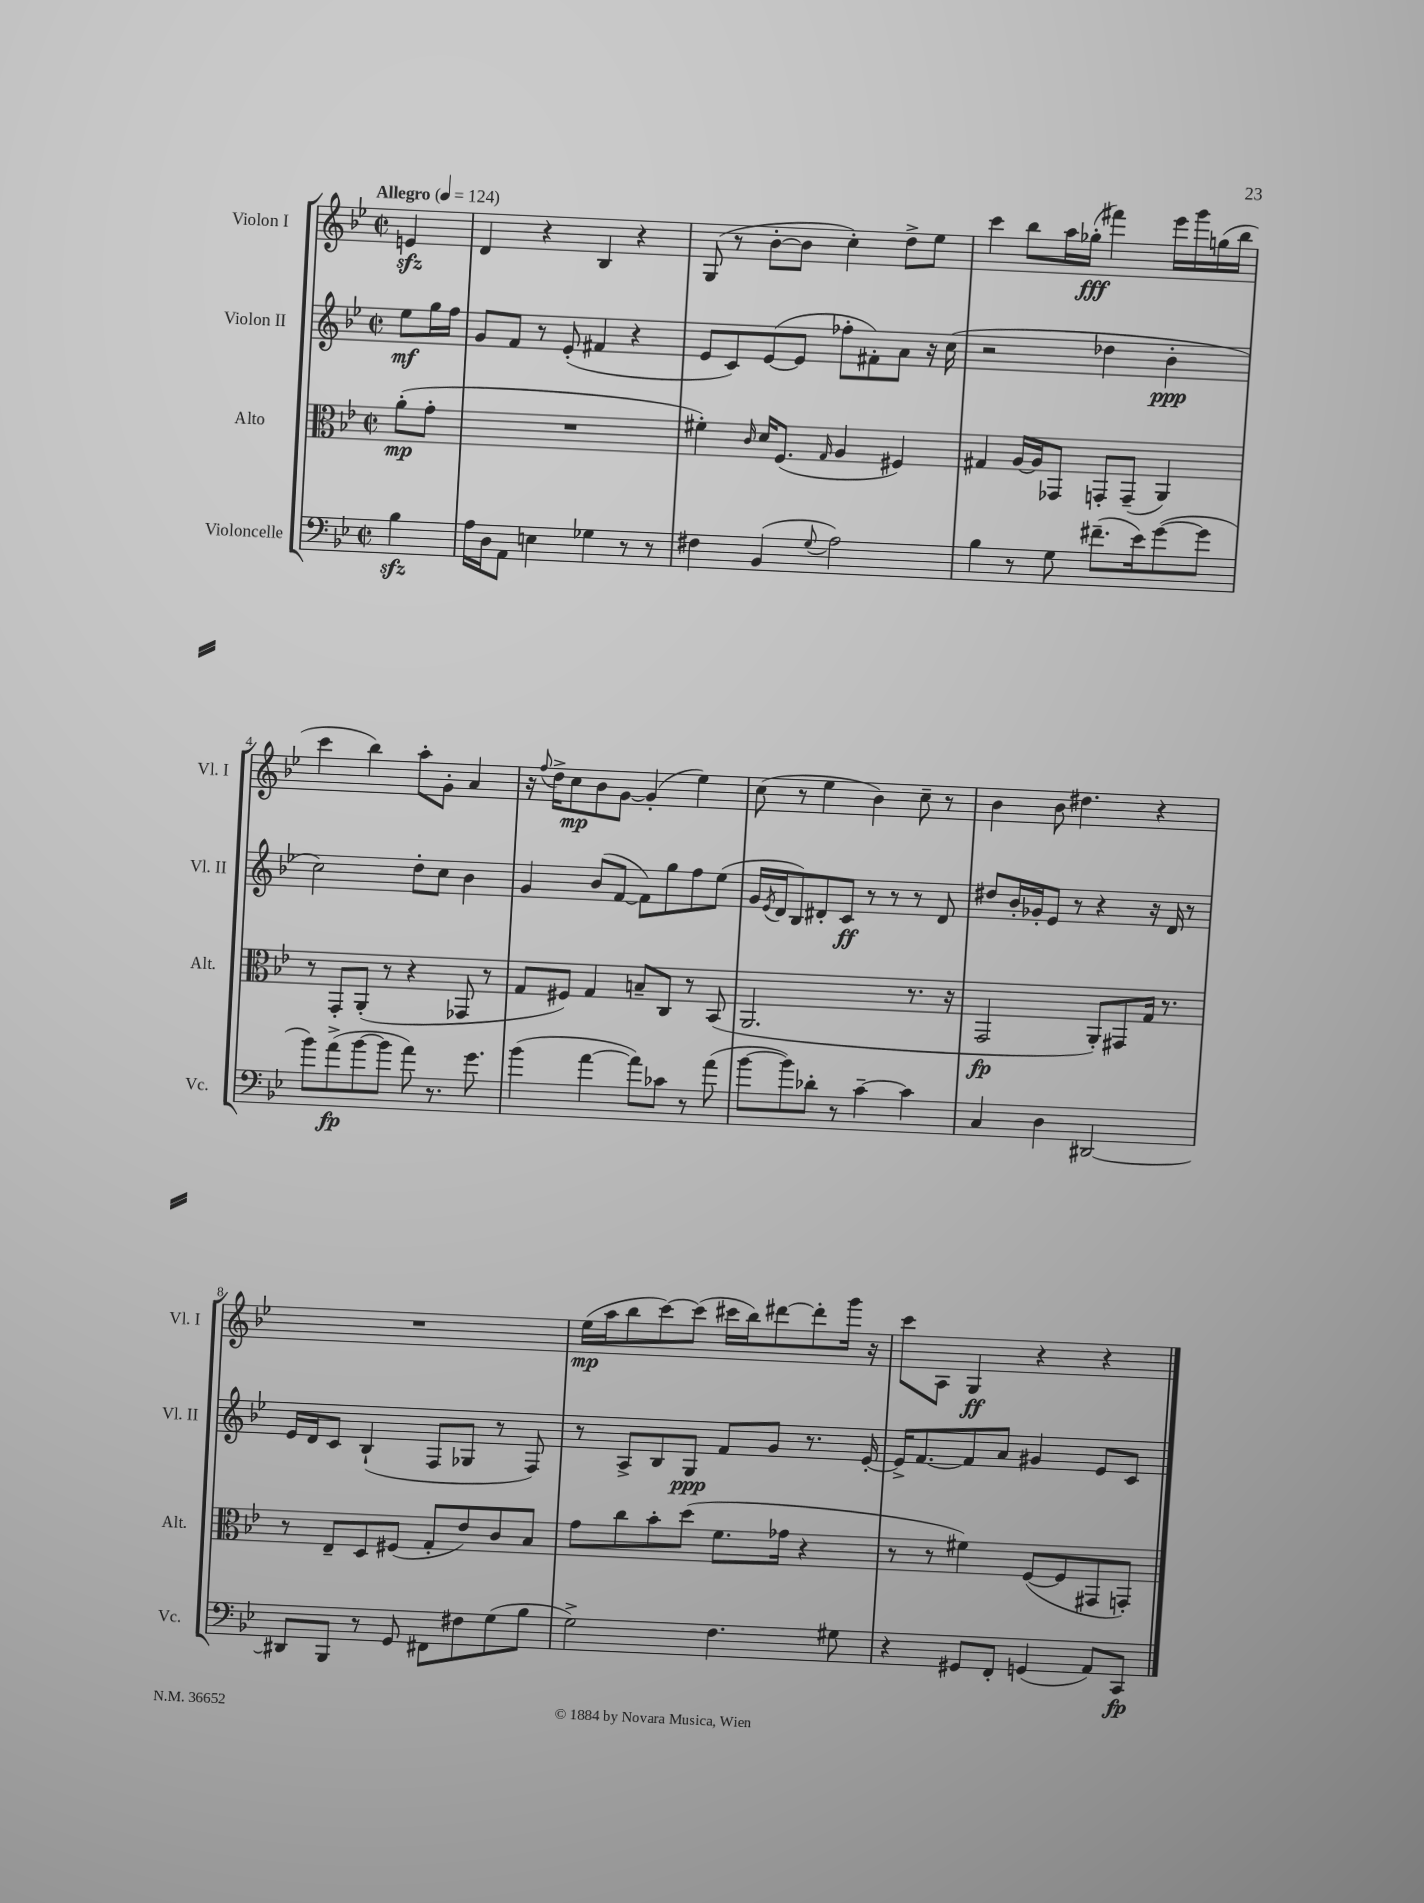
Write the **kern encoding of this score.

**kern	**dynam	**kern	**dynam	**kern	**dynam	**kern	**dynam
*part4	*part4	*part3	*part3	*part2	*part2	*part1	*part1
*staff4	*staff4	*staff3	*staff3	*staff2	*staff2	*staff1	*staff1
*I"Violoncelle	*	*I"Alto	*	*I"Violon II	*	*I"Violon I	*
*I'Vc.	*	*I'Alt.	*	*I'Vl. II	*	*I'Vl. I	*
*clefF4	*	*clefC3	*	*clefG2	*	*clefG2	*
*k[b-e-]	*	*k[b-e-]	*	*k[b-e-]	*	*k[b-e-]	*
*M2/2	*	*M2/2	*	*M2/2	*	*M2/2	*
*met(c|)	*	*met(c|)	*	*met(c|)	*	*met(c|)	*
*MM124	*	*MM124	*	*MM124	*	*MM124	*
=	=	=	=	=	=	=	=
!	!	!	!	!	!	!LO:TX:a:B:t=Allegro	!
4B-zz\	.	(8a'\L	mp	8ee-\L	mf	4enzz/	.
.	.	8g'\J	.	16gg\L	.	.	.
.	.	.	.	16ff\JJ	.	.	.
=1	=1	=1	=1	=1	=1	=1	=1
16A\LL	.	1r	.	8g/L	.	4d/	.
16D\J	.	.	.	.	.	.	.
8AA\J	.	.	.	8f/J	.	.	.
4En\	.	.	.	8r	.	4r	.
.	.	.	.	(8e-'/	.	.	.
4G-X\	.	.	.	4f#X/	.	4B-/	.
8r	.	.	.	4r	.	4r	.
8r	.	.	.	.	.	.	.
=2	=2	=2	=2	=2	=2	=2	=2
4F#X\	.	4f#X'\)	.	8e-/L	.	(8G/	.
.	.	.	.	8c/)	.	8r	.
.	.	16qqc/	.	.	.	.	.
(4BB-/	.	16d/KL	.	([8e-/	.	[8b-'\L	.
.	.	(8.F/J	.	.	.	.	.
.	.	.	.	8e-/J]	.	8b-\J]	.
8qqG/	.	16qqG/	.	.	.	.	.
2A\)	.	4A/	.	8ff-X'\L	.	4cc'\)	.
.	.	.	.	8f#X'\)	.	.	.
.	.	4F#X/)	.	8a\J	.	8dd^\L	.
.	.	.	.	16r	.	8ee-\J	.
.	.	.	.	(16cc\	.	.	.
=3	=3	=3	=3	=3	=3	=3	=3
4B-\	.	4G#X/	.	2r	.	4ccc\	.
8r	.	[16A/LL	.	.	.	8bb-\L	.
.	.	16A/J]	.	.	.	.	.
8G\	.	8GG-X/J	.	.	.	16aa\L	.
.	.	.	.	.	.	(16gg-X'\JJ	fff
(8.f#X~\L	.	8GGn'/L	.	4dd-X\	.	4fff#X\)	.
.	.	(8GG~/J	.	.	.	.	.
16e-\k)	.	.	.	.	.	.	.
([8g\	.	4AA/)	.	4b-'\	ppp	16eee-\LL	.
.	.	.	.	.	.	16ggg\	.
8g\J]	.	.	.	.	.	(16ggn\	.
.	.	.	.	.	.	16bb-\JJ	.
!!LO:LB:g=z
=4	=4	=4	=4	=4	=4	=4	=4
8b-\L)	.	8r	.	2cc\)	.	4ccc\	.
(8a^\	fp	8GG'/L	.	.	.	.	.
[8b-\	.	(8AA'/J	.	.	.	4bb-\)	.
8b-\J]	.	8r	.	.	.	.	.
8a\)	.	4r	.	8dd'\L	.	8aa'\L	.
8.r	.	.	.	8cc\J	.	8g'\J	.
.	.	8GG-X/	.	4b-\	.	4a/	.
8.g\	.	.	.	.	.	.	.
.	.	8r	.	.	.	.	.
=5	=5	=5	=5	=5	=5	=5	=5
(4b-\	.	8G/L	.	4g/	.	16r	.
.	.	.	.	.	.	8qqff/	.
.	.	.	.	.	.	16dd^\KL	.
.	.	8F#X/J)	.	.	.	8cc\	mp
[4a\	.	4G/	.	(8b-/L	.	8b-\	.
.	.	.	.	[8f/J	.	[8g\J	.
8a\L])	.	8Bn~/L	.	8f\L])	.	(4g'/]	.
8c-X\J	.	8C/J	.	8gg\	.	.	.
8r	.	8r	.	8ff\	.	4ee-\)	.
(8a\	.	(8BB-/	.	(8ee-\J	.	.	.
=6	=6	=6	=6	=6	=6	=6	=6
[8b-\L	.	2.AA/	.	16g/LL	.	(8cc\	.
.	.	.	.	8qe-/	.	.	.
.	.	.	.	16d/J	.	.	.
8b-\])	.	.	.	8B-/)	.	8r	.
8d-X'\J	.	.	.	8d#X'/	.	4ee-\	.
8r	.	.	.	8c/J	ff	.	.
[4c~\	.	.	.	8r	.	4b-\)	.
.	.	.	.	8r	.	.	.
4c\]	.	8.r	.	8r	.	8cc~\	.
.	.	.	.	8d#/	.	8r	.
.	.	16r	.	.	.	.	.
=7	=7	=7	=7	=7	=7	=7	=7
4C/	.	2GG/	fp	8dd#X/L	.	4b-\	.
.	.	.	.	16b-'/L	.	.	.
.	.	.	.	16g-X'/J	.	.	.
4D\	.	.	.	8e-/J	.	8b-\	.
.	.	.	.	8r	.	4.dd#X\	.
[2DD#X/	.	8AA'/L)	.	4r	.	.	.
.	.	8GG#X/	.	.	.	.	.
.	.	16G/Jk	.	16r	.	4r	.
.	.	8.r	.	16d/	.	.	.
.	.	.	.	8r	.	.	.
!!LO:LB:g=z
=8	=8	=8	=8	=8	=8	=8	=8
8DD#X/L]	.	8r	.	16e-/LL	.	1r	.
.	.	.	.	16d/J	.	.	.
8BBB-/J	.	8E-~/L	.	8c/J	.	.	.
8r	.	8D/	.	(4B-`/	.	.	.
8GG/	.	(8F#X/J	.	.	.	.	.
8FF#X\L	.	8G'/L	.	8F/L	.	.	.
8F#X\	.	8e-/)	.	8G-X/J	.	.	.
(8G\	.	8c/	.	8r	.	.	.
8B-\J	.	8B-/J	.	8F/)	.	.	.
=9	=9	=9	=9	=9	=9	=9	=9
2G^\)	.	8g\L	.	8r	.	(16ee-\LL	mp
.	.	.	.	.	.	16aa\J	.
.	.	8cc\	.	8A^/L	.	8bb-\	.
.	.	8b-'\	.	8B-/	.	[8ccc\)	.
.	.	(8dd\J	.	8G/J	ppp	(8ccc\J]	.
4.F\	.	8.f\L	.	8f/L	.	16ccc#X\LL	.
.	.	.	.	.	.	16bb-\J)	.
.	.	.	.	8g/J	.	[8ddd#X\	.
.	.	16g-X\Jk	.	.	.	.	.
.	.	4r	.	8.r	.	8ddd#'\]	.
8G#X\	.	.	.	.	.	16ggg\Jk	.
.	.	.	.	[16e-'/	.	16r	.
=10	=10	=10	=10	=10	=10	=10	=10
4r	.	8r	.	16e-^/KL]	.	8ccc\L	.
.	.	.	.	[8.f/	.	.	.
.	.	8r	.	.	.	8A\J	.
8GG#X/L	.	4f#X\)	.	8f/]	.	4G/	ff
8FF'/J	.	.	.	8a/J	.	.	.
(4GGn/	.	([8F/L	.	4g#X/	.	4r	.
.	.	8F/]	.	.	.	.	.
8AA/L)	.	8GG#X/	.	8e-/L	.	4r	.
8CC/J	fp	8GGn'/J)	.	8c/J	.	.	.
==	==	==	==	==	==	==	==
*-	*-	*-	*-	*-	*-	*-	*-
